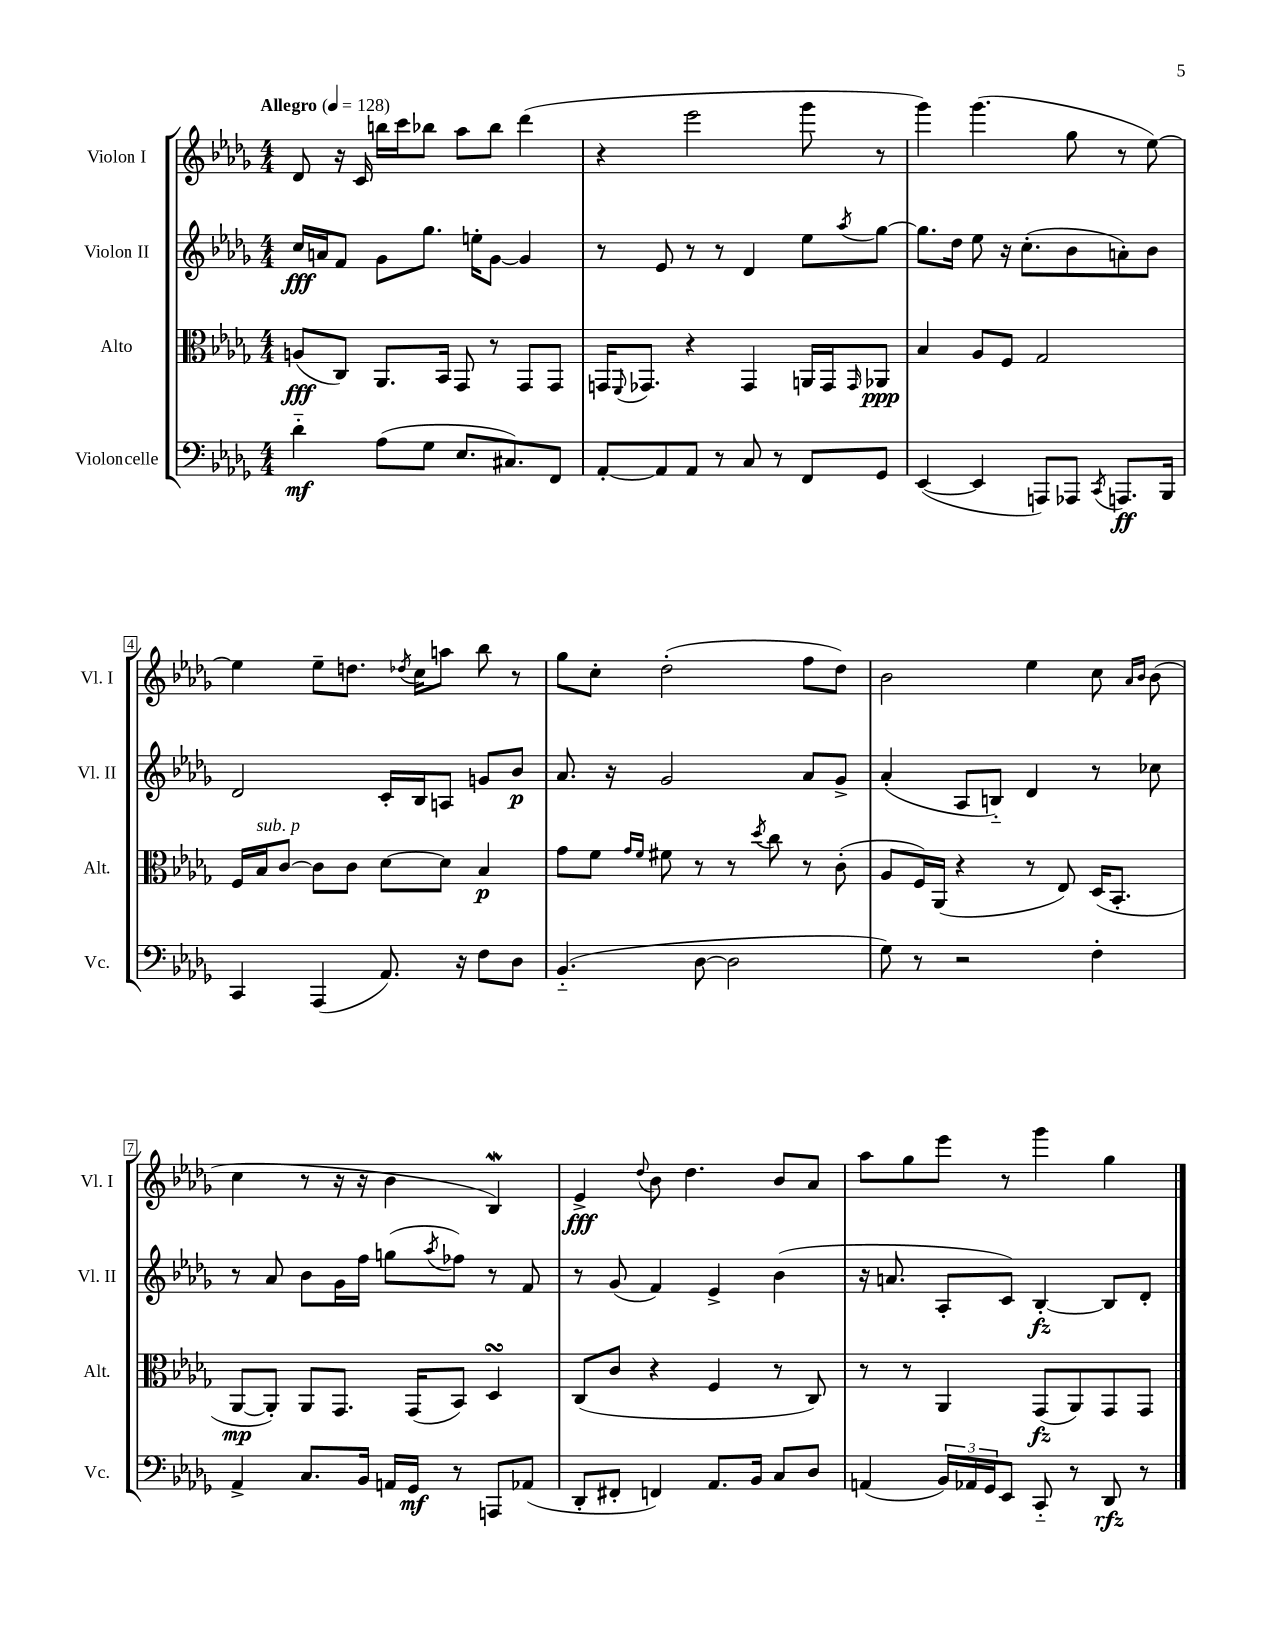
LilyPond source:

<<
\new StaffGroup <<
\new Staff = "s0" \with { instrumentName = "Violon I" shortInstrumentName = "Vl. I" } {
    \clef treble \key des \major \numericTimeSignature \time 4/4 \tempo "Allegro" 4 = 128
    des'8 r16 c'16 b''16 c'''16 bes''8 aes''8 bes''8 des'''4( |
    r4 ees'''2 ges'''8 r8 |
    ges'''4) ges'''4.( ges''8 r8 ees''8~) |
    ees''4 ees''8-- d''8. \acciaccatura { des''8 } c''16 a''8 bes''8 r8 |
    ges''8 c''8-. des''2-.( f''8 des''8) |
    bes'2 ees''4 c''8 \grace { aes'16 bes'16 } bes'8( |
    c''4 r8 r16 r16 bes'4 bes4\mordent) |
    ees'4->\fff \appoggiatura { des''8 } bes'8 des''4. bes'8 aes'8 |
    aes''8 ges''8 ees'''8 r8 ges'''4 ges''4 \bar "|." |
}
\new Staff = "s1" \with { instrumentName = "Violon II" shortInstrumentName = "Vl. II" } {
    \clef treble \key des \major \numericTimeSignature \time 4/4
    c''16\fff a'16 f'8 ges'8 ges''8. e''16-. ges'8~ ges'4 |
    r8 ees'8 r8 r8 des'4 ees''8 \acciaccatura { aes''8 } ges''8~ |
    ges''8. des''16 ees''8 r16 c''8.-.( bes'8 a'8-.) bes'8 |
    des'2 c'16-. bes16 a8 g'8 bes'8\p |
    aes'8. r16 ges'2 aes'8 ges'8-> |
    aes'4-.( aes8 b8-_) des'4 r8 ces''8 |
    r8 aes'8 bes'8 ges'16 f''16 g''8( \acciaccatura { aes''8 } fes''8) r8 f'8 |
    r8 ges'8( f'4) ees'4-> bes'4( |
    r16 a'8. aes8-. c'8) bes4~-.\fz bes8 des'8-. \bar "|." |
}
\new Staff = "s2" \with { instrumentName = "Alto" shortInstrumentName = "Alt." } {
    \clef alto \key des \major \numericTimeSignature \time 4/4
    a8\fff( c8) aes,8. bes,16 ges,8 r8 ges,8 ges,8 |
    g,16 \appoggiatura { f,8 } ges,8. r4 ges,4 a,16 ges,16 \grace { ges,16 } aes,8\ppp |
    bes4 aes8 f8 ges2 |
    f16 bes16^\markup { \italic "sub. p" } c'8~ c'8 c'8 des'8~ des'8 bes4\p |
    ges'8 f'8 \grace { ges'16 f'16 } fis'8 r8 r8 \acciaccatura { des''8 } c''8 r8 c'8-.( |
    aes8 f16) aes,16( r4 r8 ees8) des16( bes,8.-. |
    aes,8~\mp aes,8-.) aes,8 ges,8. ges,16( bes,8) des4\turn |
    c8( c'8 r4 f4 r8 c8) |
    r8 r8 aes,4 ges,8\fz( aes,8) ges,8 ges,8 \bar "|." |
}
\new Staff = "s3" \with { instrumentName = "Violoncelle" shortInstrumentName = "Vc." } {
    \clef bass \key des \major \numericTimeSignature \time 4/4
    des'4-_\mf aes8( ges8 ees8. cis8.) f,8 |
    aes,8~-. aes,8 aes,8 r8 c8 r8 f,8 ges,8 |
    ees,4~( ees,4 a,,8) aes,,8 \acciaccatura { c,8 } a,,8.\ff bes,,16 |
    c,4 aes,,4( aes,8.) r16 f8 des8 |
    bes,4.-_( des8~ des2 |
    ges8) r8 r2 f4-. |
    aes,4-> c8. bes,16 a,16 ges,16\mf r8 a,,8 aes,8( |
    des,8-. fis,8-. f,4) aes,8. bes,16 c8 des8 |
    a,4( \tuplet 3/2 { bes,16) aes,16 ges,16 } ees,8 c,8-_ r8 des,8\rfz r8 \bar "|." |
}
>>
>>
\layout { \context { \Score \override BarNumber.stencil = #(make-stencil-boxer 0.1 0.3 ly:text-interface::print) } }
